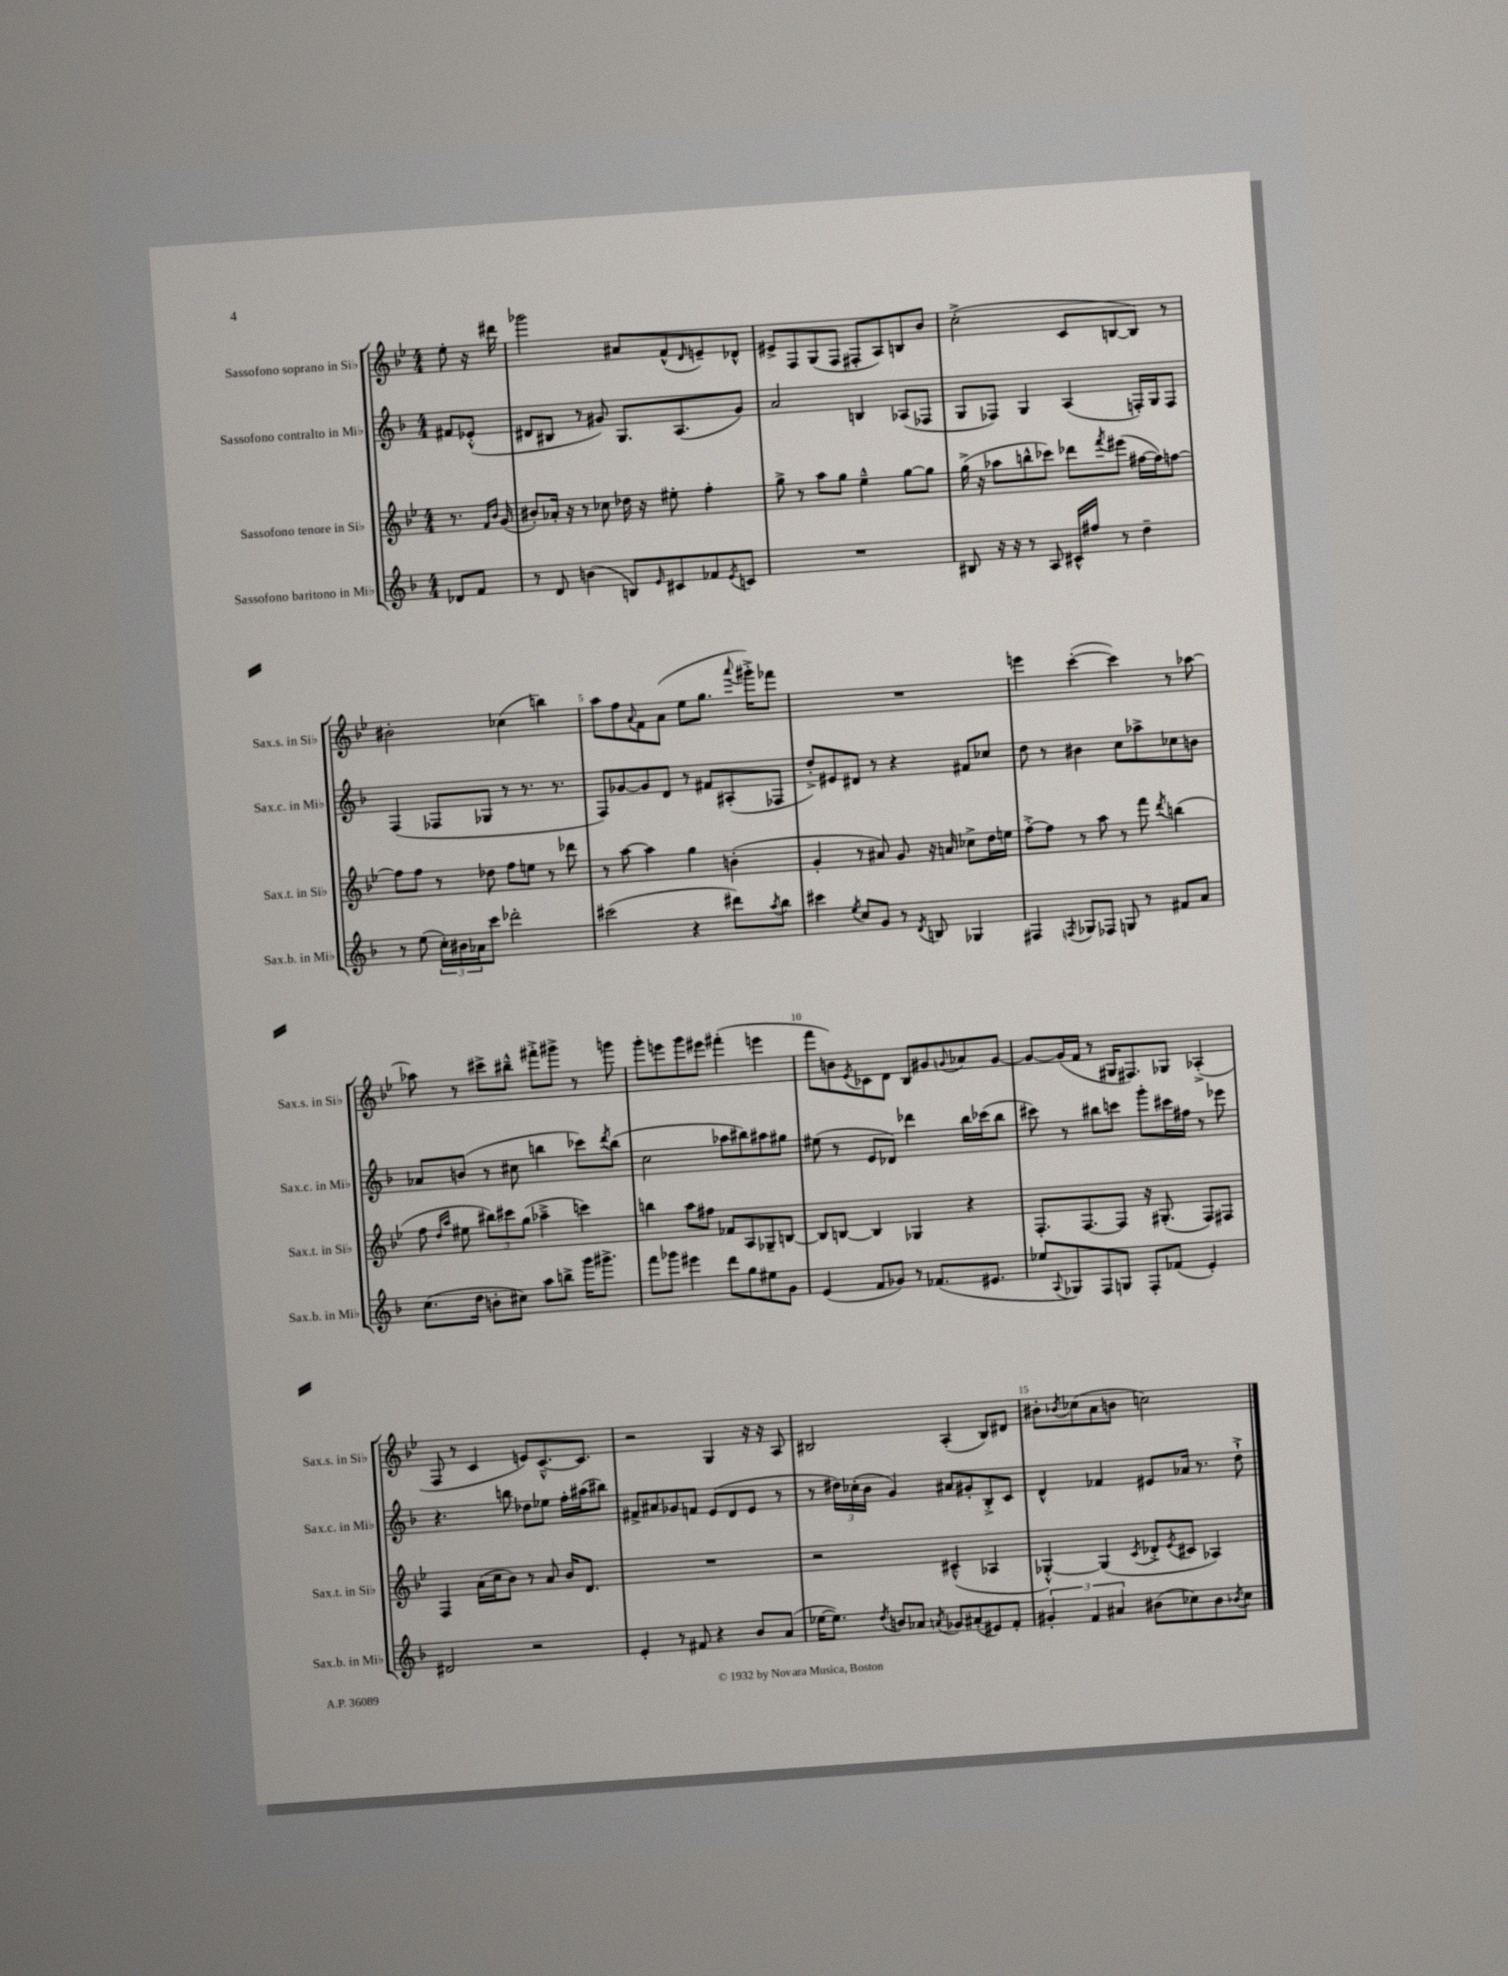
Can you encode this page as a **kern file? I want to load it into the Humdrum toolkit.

**kern	**kern	**kern	**kern
*part4	*part3	*part2	*part1
*staff4	*staff3	*staff2	*staff1
*I"Sassofono baritono in Mi♭	*I"Sassofono tenore in Si♭	*I"Sassofono contralto in Mi♭	*I"Sassofono soprano in Si♭
*I'Sax.b. in Mi♭	*I'Sax.t. in Si♭	*I'Sax.c. in Mi♭	*I'Sax.s. in Si♭
*clefG2	*clefG2	*clefG2	*clefG2
*k[b-]	*k[b-e-]	*k[b-]	*k[b-e-]
*M4/4	*M4/4	*M4/4	*M4/4
=	=	=	=
8d-X/L	8.r	8f#X/L	8ee-'\
8f/J	.	(8e-X'^^/J	16r
.	16qqf/LL	.	.
.	16qqb-/JJ	.	.
.	(16g/	.	16ddd#X\
=1	=1	=1	=1
8r	8b#X'/L)	8d#X/L	2ggg-X\
8d/	16a-X'/Jk	8B#X/J	.
.	16r	.	.
(4bn\	8r	8r	.
.	8cc-X\	8g#X/)	.
8Bn/L)	16dd-X\	8.G/L	8a#X/L
.	16r	.	.
16qqe/	.	.	.
8c#X/	8ee#X'\	.	(8f^^/
.	.	(8.A/	.
.	.	.	16qqd/
8f-X/	4ff'\	.	8en~/)
8qe/	.	.	.
8cn/J	.	8g#/J)	8d-X^^/J
=2	=2	=2	=2
1r	8gg^\	2a/	8e#X^/L
.	8r	.	8F/
.	8aa\L	.	(8G/
.	8gg\J	.	8F/J
.	4ee-~^^\	4Bn/	8F#X'/L
.	.	.	8A/)
.	[8gg\L	(8A-X/L	8Bn/
.	8gg\J]	8F-X/J	8b-/J
=3	=3	=3	=3
8B#X/	(16gg^\	8G/L	(2cc'^\
.	16r	.	.
16r	8aa-X\L	8F-X/J)	.
16r	.	.	.
8r	8bbn^^\	4G/	.
8A/	8ccc-X\J)	.	.
16c#X^^/LL	8ddd-X\L	(4A/	8c/L
16ff#X/JJ	.	.	.
.	8qfff/	.	.
8r	(8eee#X\J	.	[8Bn/
4dd~\	[16ff#X\LL	16Fn'/LL)	8B/J])
.	16ff#\J])	16G/J	.
.	[8ffn\J	8F/J	8r
!!LO:LB:g=z
=4	=4	=4	=4
8r	8ff\L]	(4F/	2b#X'\
(8ee\	8ff\J	.	.
24cc'\LL)	8r	8F-X/L	.
24b#X\	.	.	.
24a-X\J	.	.	.
8ccc\J	8dd-X\	8G-X/J	.
2ddd-X'\	8ff\L	8r	(4cc-X\
.	8een\J	8.r	.
.	8r	.	4bbn\)
.	.	8.r	.
.	8ddd-X\	.	.
=5	=5	=5	=5
(2ccc#X\	8r	8F/L)	8aa\L
.	[8aa\	[8g-X/	8ff\
.	.	.	8qqa/
.	4aa\]	8g-/]	8f\
.	.	8d/J	(8a\J
4r	4gg\	8r	8ee-\L
.	.	8f#X/L	8.gg\J
8ddd#X\L)	(4bn'\	(8A#X'/	.
.	.	.	8qqaaa/
.	.	.	16ggg#X'^\KL)
8qaa/	.	.	.
8bb-\J	.	8F-X/J	8fff-X\J
=6	=6	=6	=6
4ccc#X\	4g'/	8dd'^/L)	1r
.	.	8e#X/	.
8qee/	.	.	.
8cc/L	8r	8d#X/J	.
8g/J	8a#X/)	8r	.
8r	8g/	4r	.
8qd/	.	.	.
8Bn/	16r	.	.
.	16an/	.	.
4G-X/	8cc-X^\L	8f#X/L	.
.	16dd\L	8cc-X/J	.
.	16een\JJ	.	.
=7	=7	=7	=7
4F#X/	[8ff'^\L	8dd\	4eeen\
.	8ff\J]	8r	.
8qFn/	.	.	.
8G-X/L	8r	4b#X\	([4ccc'\
8F-X/J	8aa\	.	.
8Gn/	8r	8cc\L	4ccc\])
8r	8fff\	8aa-X^\	.
.	8qddd/	.	.
8f#X/L	(4bbn\	8cc-X\	8r
8a/J	.	8bn\J	[8aa-X\
!!LO:LB:g=z
=8	=8	=8	=8
(8.cc\L	8ff\	8a-X/L	8aa-X\]
.	16qqdd/LL	.	.
.	16qqaa/JJ	.	.
.	8ee#X\	(8bn/J	8r
16dd\Jk	.	.	.
8bn'\L	12bb#X\L)	8r	8ccc#X^\L
.	12ccc#X\	.	.
8cc#X\J)	.	8cc#X\	8bb#X~^^\J
.	(12gg\J	.	.
8aa\L	4aa-X~^\	4bbn\	8fff#X'^\L
8bbn^\J	.	.	8ggg#X^\J
16ggg\KL	4cccn\)	8ccc-X\L)	8r
8.ggg#X^\J	.	.	.
.	.	8qddd/	.
.	.	(8bb\J	8gggn\
=9	=9	=9	=9
8fff\L	4bbn\	2cc\	8ggg'\L
8ggg-X\J	.	.	8eeen\
4eee#X\	8aa\L	.	8ggg\
.	8ff#X\J	.	8eee#X\J
8ddd\L	8f-X/L	8aa-X\L	(4fff#X'\
8gg\	8A/	8bb#X\)	.
8ee#X\	8G-X~/	8aa#X\	4eeen\
8g\J	[8Bn/J	8gg#X\J	.
=10	=10	=10	=10
(4e/	8B/L]	(8ee#X\	8fff\L
.	[8Bn/J	8r	8bn\)
.	.	.	8qe-/
8f/L	4B/]	8e/L	8c-X\
8g-X/J)	.	8d-X/J)	8d\J
8r	4G-X/	4ddd-X\	8B-/L
(8.f-X/L	.	.	8g#X/
.	.	.	8qqgn/
.	4r	16bb-\LL	8a-X/
8.e#X/J	.	(16ccc-X\J	.
.	.	8bb-\J	[8g/J
=11	=11	=11	=11
8ee-X/L	8.F'/L	8ccc#X\)	8g/L_
8qqA/	.	.	.
8G-X/)	.	8r	(16g/L]
.	[8.F/	.	16f/JJ
8F/	.	8bb#X\L	8r
8Gn/J	8F/J]	8cccn\J	16G#X/KL
.	.	.	8.F#X/)
8F'/L	16r	8ggg'\L	.
.	(8.G#X'/	.	.
(8f-X/J	.	16ccc#X\L	8G-X/J
.	.	16ff#X\JJ	.
4e'/)	8F/L)	8r	(4A-X'^/
.	8F#X/J	8eee-X\	.
!!LO:LB:g=z
=12	=12	=12	=12
2d#X/	4F/	4.r	8F/
.	.	.	8r
.	(16a\LL	.	4c/
.	16cc\J	.	.
.	8b-\J)	8bbn\	.
2r	8r	8dd-X\L	8en/L)
.	8a/	8ee-X\J	[8.c~^^/
.	16b-/KL	16ff'\LL	.
.	8.d/J	(16aa#X\J	8.c/J]
.	.	8bb#X\J)	.
=13	=13	=13	=13
4e'/	1r	8f#X^/L	2r
.	.	8a#X/	.
8r	.	8g-X/	.
8f#X/	.	8fn/J	.
4r	.	(8e/L	4G/
.	.	8d/	.
8b-/L	.	8e/J	16r
.	.	.	16r
(8a/J	.	8r	8A/
=14	=14	=14	=14
[16ee-X\KL	2r	8r	2B#X/
8.ee-\J])	.	.	.
.	.	24dd#X\LL)	.
.	.	(24cc-X'\	.
.	.	24b-\JJ	.
8qdd/	.	.	.
8bn/L	.	4g/)	.
8a-X/J	.	.	.
8qan/	.	.	.
8g-X/L	(4c#X~^^/	8a#X/L	(4A'/
(8a#X'/	.	8g#X'/	.
8e#X/)	4A-X/	8B-'^/	8B#/L)
8f'/J	.	8c/J	8d#X/J
=15	=15	=15	=15
6g#X'/	[4G-X'^^/)	4d^^/	8b#X'\L
.	.	.	8qb-X/
.	.	.	(8cc-X\
6f/	.	.	.
.	(4G-/]	4f-X/	8a\
6a#X/	.	.	.
.	.	.	8bn\J
.	8qc/	.	.
(8b#X\L	8d-X'^/L	8e#X/L	2ccn\)
.	8qe-/	.	.
8cc-X\)	8c#X/J	16a-X/Jk	.
.	.	8.r	.
8b#\	4A-X/)	.	.
8qb-X/	.	.	.
8cc-\J	.	8dd`^\	.
==	==	==	==
*-	*-	*-	*-
